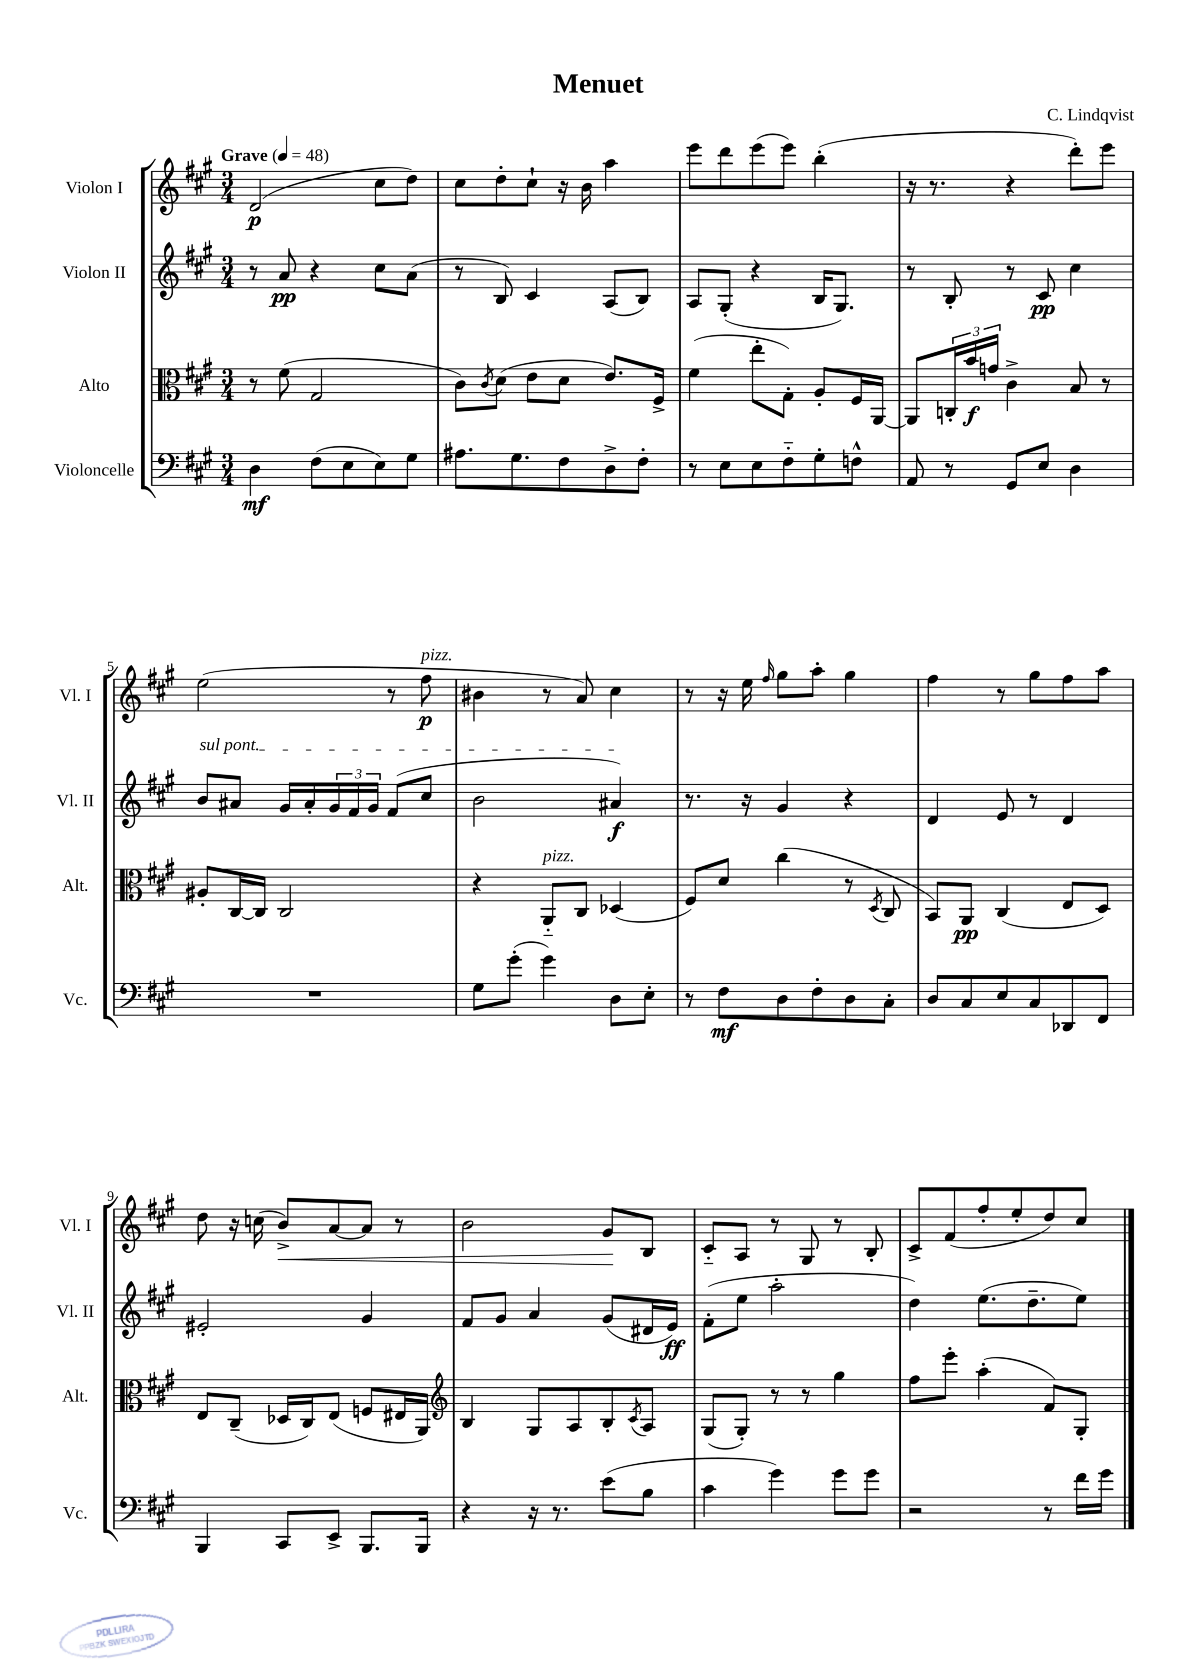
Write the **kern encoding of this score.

**kern	**dynam	**kern	**dynam	**kern	**dynam	**kern	**dynam
*part4	*part4	*part3	*part3	*part2	*part2	*part1	*part1
*staff4	*staff4	*staff3	*staff3	*staff2	*staff2	*staff1	*staff1
*I"Violoncelle	*	*I"Alto	*	*I"Violon II	*	*I"Violon I	*
*I'Vc.	*	*I'Alt.	*	*I'Vl. II	*	*I'Vl. I	*
*clefF4	*	*clefC3	*	*clefG2	*	*clefG2	*
*k[f#c#g#]	*	*k[f#c#g#]	*	*k[f#c#g#]	*	*k[f#c#g#]	*
*M3/4	*	*M3/4	*	*M3/4	*	*M3/4	*
*MM48	*	*MM48	*	*MM48	*	*MM48	*
=1	=1	=1	=1	=1	=1	=1	=1
!	!	!	!	!	!	!LO:TX:a:B:t=Grave	!
4D\	mf	8r	.	8r	.	(2d/	p
.	.	(8f#\	.	8a/	pp	.	.
(8F#\L	.	2G#/	.	4r	.	.	.
8E\	.	.	.	.	.	.	.
8E\)	.	.	.	8cc#\L	.	8cc#\L	.
8G#\J	.	.	.	(8a\J	.	8dd\J)	.
=2	=2	=2	=2	=2	=2	=2	=2
8.A#X\L	.	8c#\L)	.	8r	.	8cc#\L	.
.	.	8qc#/	.	.	.	.	.
.	.	(8d\J	.	8B/)	.	8dd'\	.
8.G#\	.	.	.	.	.	.	.
.	.	8e\L	.	4c#/	.	8cc#`\J	.
8F#\	.	8d\J	.	.	.	16r	.
.	.	.	.	.	.	16b\	.
8D^\	.	8.e/L)	.	(8A/L	.	4aa\	.
8F#'\J	.	.	.	8B/J)	.	.	.
.	.	16F#^/Jk	.	.	.	.	.
=3	=3	=3	=3	=3	=3	=3	=3
8r	.	(4f#\	.	8A/L	.	8eee\L	.
8E\L	.	.	.	(8G#'/J	.	8ddd\	.
8E\	.	8ee'\L	.	4r	.	(8eee\	.
8F#\	.	8G#'\J)	.	.	.	8eee\J)	.
8G#'\	.	8A'/L	.	16B/KL	.	(4bb'\	.
.	.	.	.	8.G#/J)	.	.	.
8Fn^^\J	.	16F#/L	.	.	.	.	.
.	.	[16AA/JJ	.	.	.	.	.
=4	=4	=4	=4	=4	=4	=4	=4
8AA/	.	8AA/L]	.	8r	.	16r	.
.	.	.	.	.	.	8.r	.
8r	.	24Cn'/L	.	8B'/	.	.	.
.	.	24b/	f	.	.	.	.
.	.	24gn/JJ	.	.	.	.	.
8GG#/L	.	4c#^\	.	8r	.	4r	.
8E/J	.	.	.	8c#/	pp	.	.
4D\	.	8B/	.	4cc#\	.	8ddd'\L)	.
.	.	8r	.	.	.	8eee\J	.
!!LO:LB:g=z
=5	=5	=5	=5	=5	=5	=5	=5
!	!	!	!	!LO:TX:a:i:t=sul pont.	!	!	!
2.r	.	8A#X'/L	.	8b/L	.	(2ee\	.
.	.	[16C#/L	.	8a#X/J	.	.	.
.	.	16C#/JJ]	.	.	.	.	.
.	.	2C#/	.	16g#/LL	.	.	.
.	.	.	.	16a#'/	.	.	.
.	.	.	.	24g#/	.	.	.
.	.	.	.	24f#/	.	.	.
.	.	.	.	24g#/JJ	.	.	.
.	.	.	.	(8f#/L	.	8r	.
!	!	!	!	!	!	!LO:TX:a:i:t=pizz.	!
.	.	.	.	8cc#/J	.	8ff#\	p
=6	=6	=6	=6	=6	=6	=6	=6
8G#\L	.	4r	.	2b\	.	4b#X\	.
(8g#'\J	.	.	.	.	.	.	.
!	!	!LO:TX:a:i:t=pizz.	!	!	!	!	!
4g#\)	.	8AA/L	.	.	.	8r	.
.	.	8C#/J	.	.	.	8a/)	.
8D\L	.	(4D-X/	.	4a#X/)	f	4cc#\	.
8E'\J	.	.	.	.	.	.	.
=7	=7	=7	=7	=7	=7	=7	=7
8r	.	8F#/L)	.	8.r	.	8r	.
8F#\L	mf	8d/J	.	.	.	16r	.
.	.	.	.	16r	.	16ee\	.
.	.	.	.	.	.	16qqff#/	.
8D\	.	(4cc#\	.	4g#/	.	8gg#\L	.
8F#'\	.	.	.	.	.	8aa'\J	.
8D\	.	8r	.	4r	.	4gg#\	.
.	.	8qD/	.	.	.	.	.
8C#'\J	.	8C#/	.	.	.	.	.
=8	=8	=8	=8	=8	=8	=8	=8
8D/L	.	8BB/L)	.	4d/	.	4ff#\	.
8C#/	.	8AA/J	pp	.	.	.	.
8E/	.	(4C#/	.	8e/	.	8r	.
8C#/	.	.	.	8r	.	8gg#\L	.
8DD-X/	.	8E/L	.	4d/	.	8ff#\	.
8FF#/J	.	8D/J)	.	.	.	8aa\J	.
!!LO:LB:g=z
=9	=9	=9	=9	=9	=9	=9	=9
4BBB/	.	8E/L	.	2e#X'/	.	8dd\	.
.	.	(8C#~/J	.	.	.	16r	.
.	.	.	.	.	.	(16ccn\	.
!	!	!	!	!	!	!	!LO:HP:b
8CC#/L	.	16D-X/LL	.	.	.	8b^/L)	<
.	.	16C#/J)	.	.	.	.	.
8EE^/J	.	(8E/J	.	.	.	[8a/	.
8.BBB/L	.	8Fn/L	.	4g#/	.	8a/J]	.
.	.	16E#X/L	.	.	.	8r	.
16BBB/Jk	.	16AA/JJ)	.	.	.	.	.
=10	=10	=10	=10	=10	=10	=10	=10
*	*	*clefG2	*	*	*	*	*
4r	.	4B/	.	8f#/L	.	2b\	.
.	.	.	.	8g#/J	.	.	.
16r	.	8G#/L	.	4a/	.	.	.
8.r	.	.	.	.	.	.	.
.	.	8A/	.	.	.	.	.
(8e\L	.	8B'/	.	(8g#/L	.	8g#/L	.
.	.	8qc#/	.	.	.	.	.
8B\J	.	8A/J	.	16d#X/L	.	8B/J	[
.	.	.	.	16e/JJ)	ff	.	.
=11	=11	=11	=11	=11	=11	=11	=11
4c#\	.	(8G#/L	.	(8f#'\L	.	8c#/L	.
.	.	8G#'/J)	.	8ee\J	.	8A/J	.
4g#\)	.	8r	.	2aa'\	.	8r	.
.	.	8r	.	.	.	8G#/	.
8g#\L	.	4gg#\	.	.	.	8r	.
8g#\J	.	.	.	.	.	8B'/	.
=12	=12	=12	=12	=12	=12	=12	=12
2r	.	8ff#\L	.	4dd\)	.	8c#^/L	.
.	.	8eee'\J	.	.	.	(8f#/	.
.	.	(4aa'\	.	(8.ee\L	.	8ff#'/	.
.	.	.	.	.	.	8ee'/	.
.	.	.	.	8.dd~\	.	.	.
8r	.	8f#/L)	.	.	.	8dd/)	.
16f#\LL	.	8G#'/J	.	8ee\J)	.	8cc#/J	.
16g#\JJ	.	.	.	.	.	.	.
==	==	==	==	==	==	==	==
*-	*-	*-	*-	*-	*-	*-	*-
